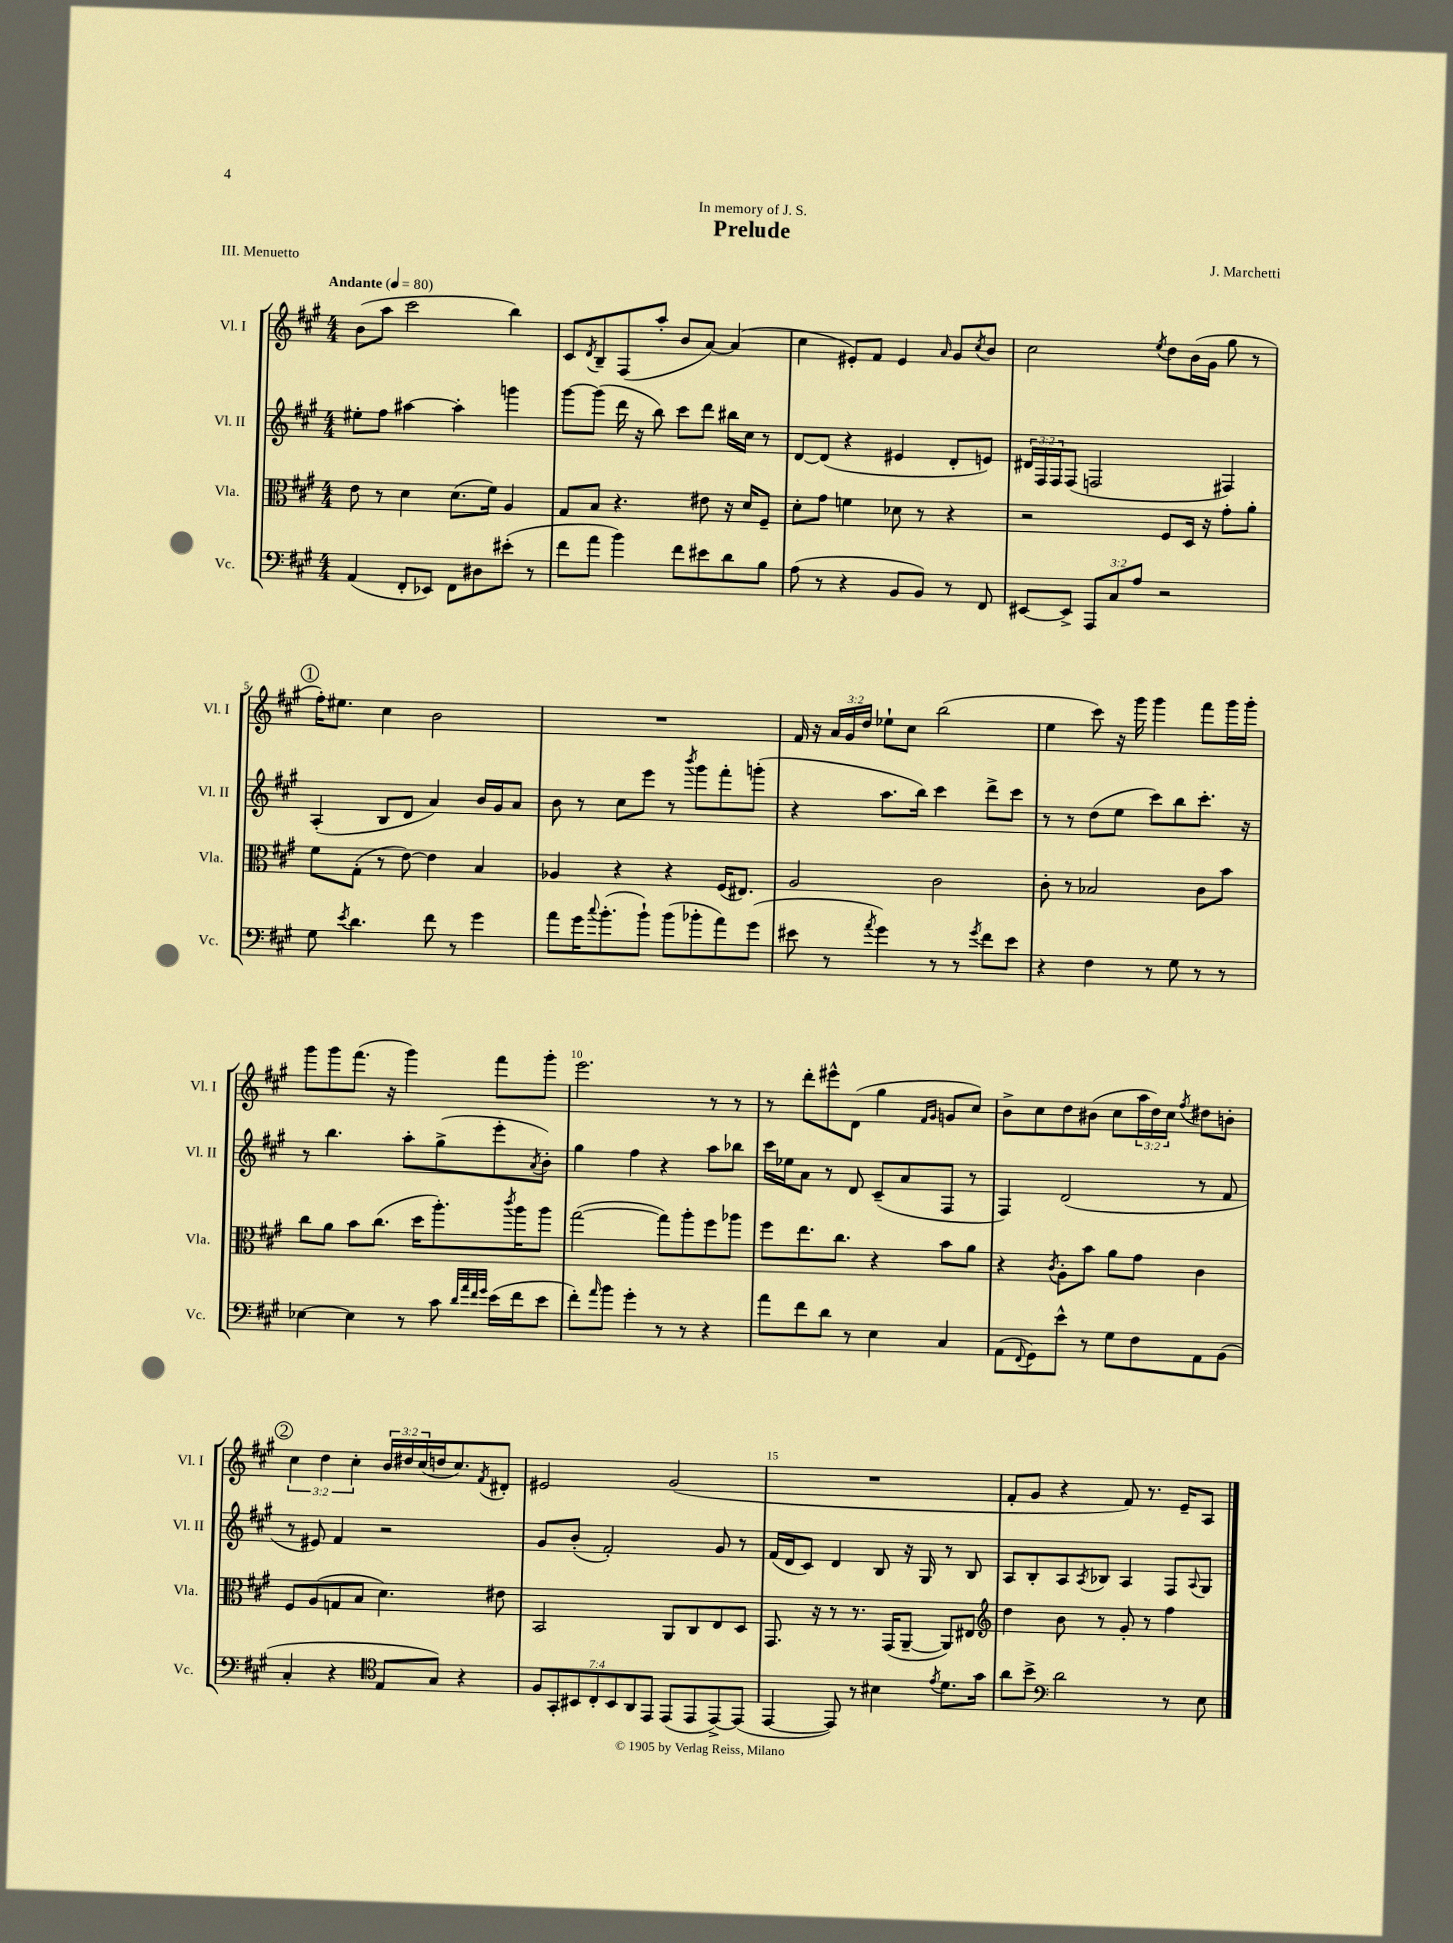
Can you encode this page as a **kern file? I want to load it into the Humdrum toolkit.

**kern	**kern	**kern	**kern
*staff4	*staff3	*staff2	*staff1
*clefF4	*clefC3	*clefG2	*clefG2
*k[f#c#g#]	*k[f#c#g#]	*k[f#c#g#]	*k[f#c#g#]
*M4/4	*M4/4	*M4/4	*M4/4
*MM80	*MM80	*MM80	*MM80
(4AA	8e	8ee#'	(8b
.	8r	8ff#	8aa
8FF#'	4d	[4aa#	2ccc#
8EE-)	.	.	.
8FF#	(8.d	4aa#']	.
8D#	.	.	.
.	16f#)	.	.
(8e#'	4A	4ggg	4bb)
8r	.	.	.
=	=	=	=
8f#	8G#	[8ggg#	8c#
.	.	.	8qd
8a	8B	(8ggg#]	8B~
4b)	4.r	16ddd	(8F#
.	.	16r	.
.	.	8bb)	8aa'
8f#	.	8ccc#	8b
8e#	8e#	8ddd	[8a)
8d	16r	16bb#	(4a]
.	16d	16cc#	.
8B	8F#~	8r	.
=	=	=	=
(8A	8d'	[8d	4cc#
8r	8g#	(8d]	.
4r	4f	4r	8e#')
.	.	.	8f#
8BB	8d-	4e#	4e#
8BB)	8r	.	.
.	.	.	16qqa
8r	4r	8d'	8g#
.	.	.	8qcc#
8FF#	.	8e)	8b
=	=	=	=
[8EE#	2r	24d#	2cc#
.	.	24F#	.
.	.	24F#	.
8EE#^]	.	(8F#	.
12AAA	.	2F	.
12C#	.	.	.
12A	.	.	.
.	.	.	8qee
2r	8F#	.	8dd
.	16D	.	(16b
.	16r	.	16g#
.	8g#'	4F#)	8gg#
.	8a'	.	8r
=	=	=	=
8G#	8f#	(4A'	16ff#')
.	.	.	8.ee#
8qe	.	.	.
4.d	(8G#'	.	.
.	8r	8B	4cc#
.	[8e)	8d	.
8f#	4e]	4a)	2b
8r	.	.	.
4g#	4B	16b	.
.	.	16g#	.
.	.	8a	.
=	=	=	=
8a	4A-	8b	1r
16g#	.	8r	.
8qqcc#	.	.	.
(8.b'	.	.	.
.	4r	8cc#	.
8b`)	.	8eee	.
(8b	4r	8r	.
.	.	8qbbb	.
8b-'	.	8ggg#	.
8a)	(16F#	8fff#'	.
.	8.E#)	.	.
(8g#	.	(8ggg'	.
=	=	=	=
8e#	2A	4r	16f#
.	.	.	16r
8r	.	.	24a
.	.	.	24g#
.	.	.	24dd
8qa	.	.	.
4g#)	.	8.aa	8ee-`
.	.	.	8cc#
.	.	16bb)	.
8r	2c#	4ccc#	(2bb
8r	.	.	.
8qg#	.	.	.
8f#	.	8ddd^	.
8e#	.	8ccc#	.
=	=	=	=
4r	8c#'	8r	4ee
.	8r	8r	.
4F#	2B-	(8dd	8ccc#)
.	.	8ee	16r
.	.	.	16ggg#
8r	.	8ccc#)	4ggg#
8G#	.	8bb	.
8r	8c#	8.ccc#'	8fff#
8r	8b	.	16ggg#
.	.	16r	16ggg#'
=	=	=	=
[4E-	8cc#	8r	8ggg#
.	8a	4.bb	8ggg#
4E-]	8b	.	(8.fff#
.	(8.cc#	.	.
.	.	.	16r
8r	.	8aa'	4ggg#)
.	16dd	.	.
8c#	8.aa')	(8gg#^	.
32qqd	.	.	.
32qqa	.	.	.
32qqf#	.	.	.
32qqg#	.	.	.
(16e	.	8eee'	8fff#
.	8qccc#	.	.
16f#	16aa	.	.
.	.	8qa	.
8e	8aa	8b')	8ggg#'
=	=	=	=
8f#')	([2gg#	4gg#	2.eee
16qqa	.	.	.
8b	.	.	.
4g#'	.	4ff#	.
8r	8gg#])	4r	.
8r	8aa'	.	.
4r	8ff#	8aa	8r
.	8aa-	8bb-	8r
=	=	=	=
8a	8ff#	16ccc#	8r
.	.	16ee-	.
8f#	8.ee	8a	8ddd'
8d	.	8r	8eee#^^
.	8.cc#	.	.
8r	.	8d	(8d
4E	4r	(8c#~	4gg#
.	.	8a	.
.	.	.	16qqf#
.	.	.	16qqg#
4C#	8b	8F#	8g
.	8a	8r	8cc#)
=	=	=	=
(8AA	4r	4F#)	8b^
8qqFF#	.	.	.
8GG#)	.	.	8cc#
.	8qc#	.	.
8e^^	8A'	(2d	8dd
8r	8b	.	(8b#
8G#	8a	.	8cc#
8F#	8g#	.	24aa
.	.	.	24dd)
.	.	.	24cc#
.	.	.	8qff#
8AA	4c#	8r	8dd#
(8BB	.	8f#	8b'
=	=	=	=
4C#'	8F#	8r	6cc#
.	(8A	8e#)	.
.	.	.	6dd
4r	8G	4f#	.
.	.	.	6cc#'
.	8B	.	.
*clefC4	*	*	*
8E	4.d)	2r	24b
.	.	.	24dd#
.	.	.	(24cc#
8G#)	.	.	16dd
.	.	.	8.cc#)
4r	.	.	.
.	.	.	8qf#
.	8e#	.	8d#'
=	=	=	=
14F#	2BB	8g#	2e#
14GG#'	.	.	.
.	.	(8b'	.
14BB#	.	.	.
14C#'	.	.	.
.	.	2f#')	.
14BB#	.	.	.
14AA	.	.	.
14EE	.	.	.
(8EE	8AA	.	(2g#
8EE	8C#	.	.
[8EE^)	8E	8g#	.
(8EE]	8D	8r	.
=	=	=	=
[4EE	8.GG#	(16f#	1r
.	.	16d	.
.	.	8c#)	.
.	16r	.	.
8EE])	8r	4d	.
8r	8.r	.	.
4B#	.	8B	.
.	(16GG#	.	.
.	[8AA~	16r	.
.	.	16G#	.
8qe	.	.	.
8.d	8AA])	8r	.
.	8E#	8B	.
16g#	.	.	.
=	=	=	=
*	*clefG2	*	*
8a	4dd	8A	8f#'
8b^	.	8B'	8g#
*clefF4	*	*	*
2d	8b	8A	4r
.	.	8qA	.
.	8r	8B-	.
.	8g#'	4A	8f#)
.	8r	.	8.r
8r	4ff#	8F#	.
.	.	.	16e~
.	.	8qqA	.
8E	.	8G#	8A
==	==	==	==
*-	*-	*-	*-
